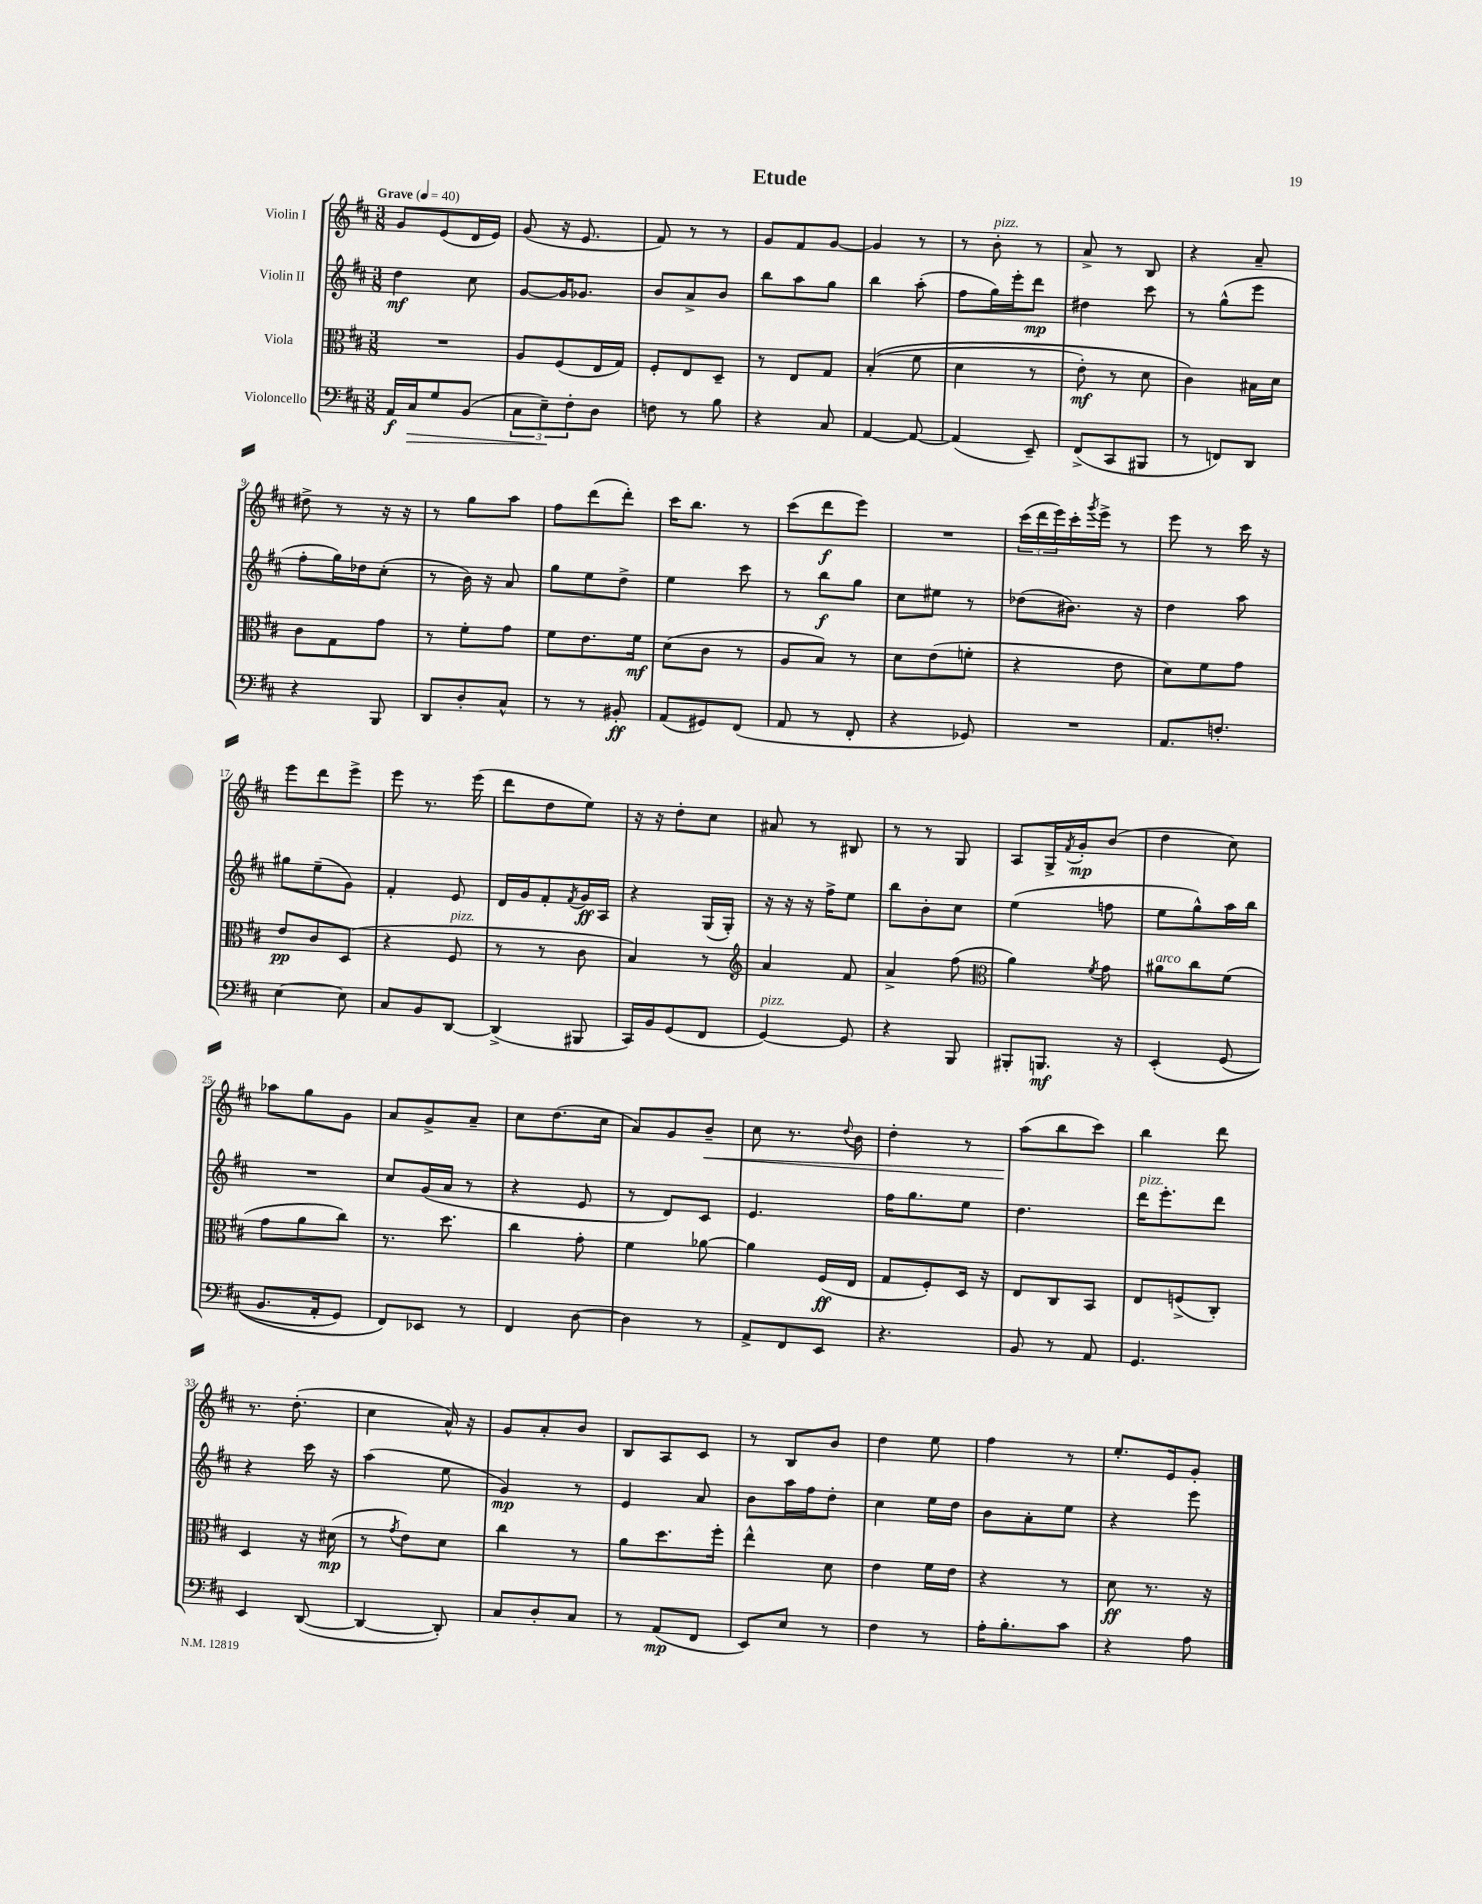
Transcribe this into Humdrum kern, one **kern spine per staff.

**kern	**kern	**kern	**kern
*staff4	*staff3	*staff2	*staff1
*clefF4	*clefC3	*clefG2	*clefG2
*k[f#c#]	*k[f#c#]	*k[f#c#]	*k[f#c#]
*M3/8	*M3/8	*M3/8	*M3/8
*MM40	*MM40	*MM40	*MM40
16AA	4.r	4dd	8g
16C#	.	.	.
8G	.	.	(8e
(8BB	.	8cc#	16d
.	.	.	16e)
=	=	=	=
12C#	8A	[8g	(8g
12E~)	.	.	.
.	(8F#	16g]	16r
12F#'	.	.	.
.	.	8.g-	8.e
8D	16E	.	.
.	16G)	.	.
=	=	=	=
8F	8F#'	8b	8f#)
8r	8E	8a^	8r
8B	8D~	8b	8r
=	=	=	=
4r	8r	8bb	8g
.	8E	8aa	8f#
8C#	8G	8gg	[8g
=	=	=	=
[4AA	&((4B'	4bb	4g]
8AA_	8f#	(8aa'	8r
=	=	=	=
(4AA]	4d	8ff#	8r
.	.	16gg)	8b'
.	.	16eee'	.
8EE~)	8r	8ddd	8r
=	=	=	=
(8FF#^	8e')	4dd#	8a^
8CC#	8r	.	8r
8BBB#	8d	8ccc#	8B
=	=	=	=
8r	4c#&)	8r	4r
8FF)	.	(8gg^^	.
8DD	16B#	8eee	8a~
.	16d	.	.
=	=	=	=
4r	8c#	8ff#'	8dd#^
.	8G	16gg)	8r
.	.	16dd-	.
8BBB	8g	(8cc#'	16r
.	.	.	16r
=	=	=	=
8DD	8r	8r	8r
8D'	8f#'	16b)	8gg
.	.	16r	.
8C#^^	8g	8a	8aa
=	=	=	=
8r	8f#	8gg	8ff#
8r	8.e	8ee	(8ddd
8BB#'	.	8dd^	8ddd')
.	16f#	.	.
=	=	=	=
(8AA	(8d	4ee	16ccc#
.	.	.	8.bb
8GG#)	8c#	.	.
(8FF#	8r	8ccc#	8r
=	=	=	=
8AA	8A	8r	(8ccc#
8r	8B)	8bb	8ddd
8FF#'	8r	8gg	8eee)
=	=	=	=
4r	8d	8cc#	4.r
.	(8e	8ee#	.
8GG-)	8f'	8r	.
=	=	=	=
4.r	4r	(8dd-	(24ccc#
.	.	.	24ddd
.	.	.	24eee)
.	.	8.b#)	16ccc#'
.	.	.	8qggg
.	.	.	16eee^
.	8e	.	8r
.	.	16r	.
=	=	=	=
8.AA	8d)	4dd	8eee
.	8f#	.	8r
8.F'	.	.	.
.	8g	8aa	16ccc#
.	.	.	16r
=	=	=	=
[4E	8e	8gg#	8eee
.	8c#	(8ee~	8ddd
8E]	(8D	8g)	8eee^
=	=	=	=
8C#	4r	4f#'	8eee
8BB	.	.	8.r
[8DD	8F#	8e	.
.	.	.	(16eee
=	=	=	=
(4DD^]	8r	16d	8ddd
.	.	16g	.
.	8r	8f#'	8dd
.	.	8qf#	.
8BBB#	8c#	16g	8ee)
.	.	16A	.
=	=	=	=
16CC#)	4B)	4r	16r
16BB	.	.	16r
(8GG	.	.	8dd'
8FF#	8r	(16G	8cc#
.	.	16G')	.
=	=	=	=
*	*clefG2	*	*
[4GG)	4a	16r	8a#
.	.	16r	.
.	.	16r	8r
.	.	16ff#^	.
8GG]	8f#	8ee	8B#
=	=	=	=
4r	4a^	8bb	8r
.	.	8b'	8r
8BBB	(8ff#	8cc#	8G
=	=	=	=
*	*clefC3	*	*
8BBB#'	4a)	(4ee	8A
8.BBB	.	.	16G^
.	.	.	8qf#
.	.	.	16g'
.	8qf#	.	.
.	8g	8ff	(8b
16r	.	.	.
=	=	=	=
&(4EE'	8a#	8ee	4dd
.	8cc#	8gg^^)	.
(8GG	(8f#	16aa	8cc#)
.	.	16bb	.
=	=	=	=
8.BB	8g	4.r	8aa-
.	8a	.	8gg
16AA'	.	.	.
8GG)	8cc#)	.	8g
=	=	=	=
8FF#&)	8.r	8cc#	8a
8EE-	.	(16g	8g^
.	8.dd	16a	.
8r	.	8r	8a~
=	=	=	=
4FF#	4cc#	4r	8cc#
.	.	.	(8.dd
[8D	8g'	8e	.
.	.	.	16cc#
=	=	=	=
4D]	4f#	8r	8a)
.	.	8d)	8g
8r	[8a-	8c#	8b~
=	=	=	=
8AA^	4a-]	4.e	8cc#
8FF#	.	.	8.r
8EE	(16F#	.	.
.	.	.	8qqdd
.	16E	.	16b
=	=	=	=
4.r	8G	16ff#	4dd'
.	.	8.gg	.
.	8F#')	.	.
.	16D	8ee	8r
.	16r	.	.
=	=	=	=
8BB	8E	4.dd	(8aa
8r	8C#	.	8bb
8AA	8BB	.	8ccc#)
=	=	=	=
4.GG	8E	16ddd	4bb
.	.	8.eee'	.
.	(8F^	.	.
.	8C#')	8ddd	8ddd
=	=	=	=
4EE	4D	4r	8.r
.	.	.	(8.dd'
([8DD	16r	16ccc#	.
.	(16d#	16r	.
=	=	=	=
4DD_	8r	(4aa	4cc#
.	8qg	.	.
.	8e)	.	.
8DD'])	8d	8ee	16a^^)
.	.	.	16r
=	=	=	=
8C#	4cc#	4g)	8g
8D'	.	.	8a'
8C#	8r	8r	8b
=	=	=	=
8r	8a	4e	8B
(8AA	8.dd	.	8A
8FF#	.	8a	8c#
.	16ff#'	.	.
=	=	=	=
8EE)	4ee^^	8b	8r
8E	.	16aa	8B
.	.	16ff#	.
8r	8d	8dd'	8b
=	=	=	=
4F#	4e	4cc#	4dd
8r	16f#	16ee	8ee
.	16e	16dd	.
=	=	=	=
16A'	4r	8b	4ff#
8.B'	.	.	.
.	.	8a'	.
8c#	8r	8ee	8r
=	=	=	=
4r	8d	4r	8.ee'
.	8.r	.	.
.	.	.	16e
8A	.	8eee	8g'
.	16r	.	.
==	==	==	==
*-	*-	*-	*-
